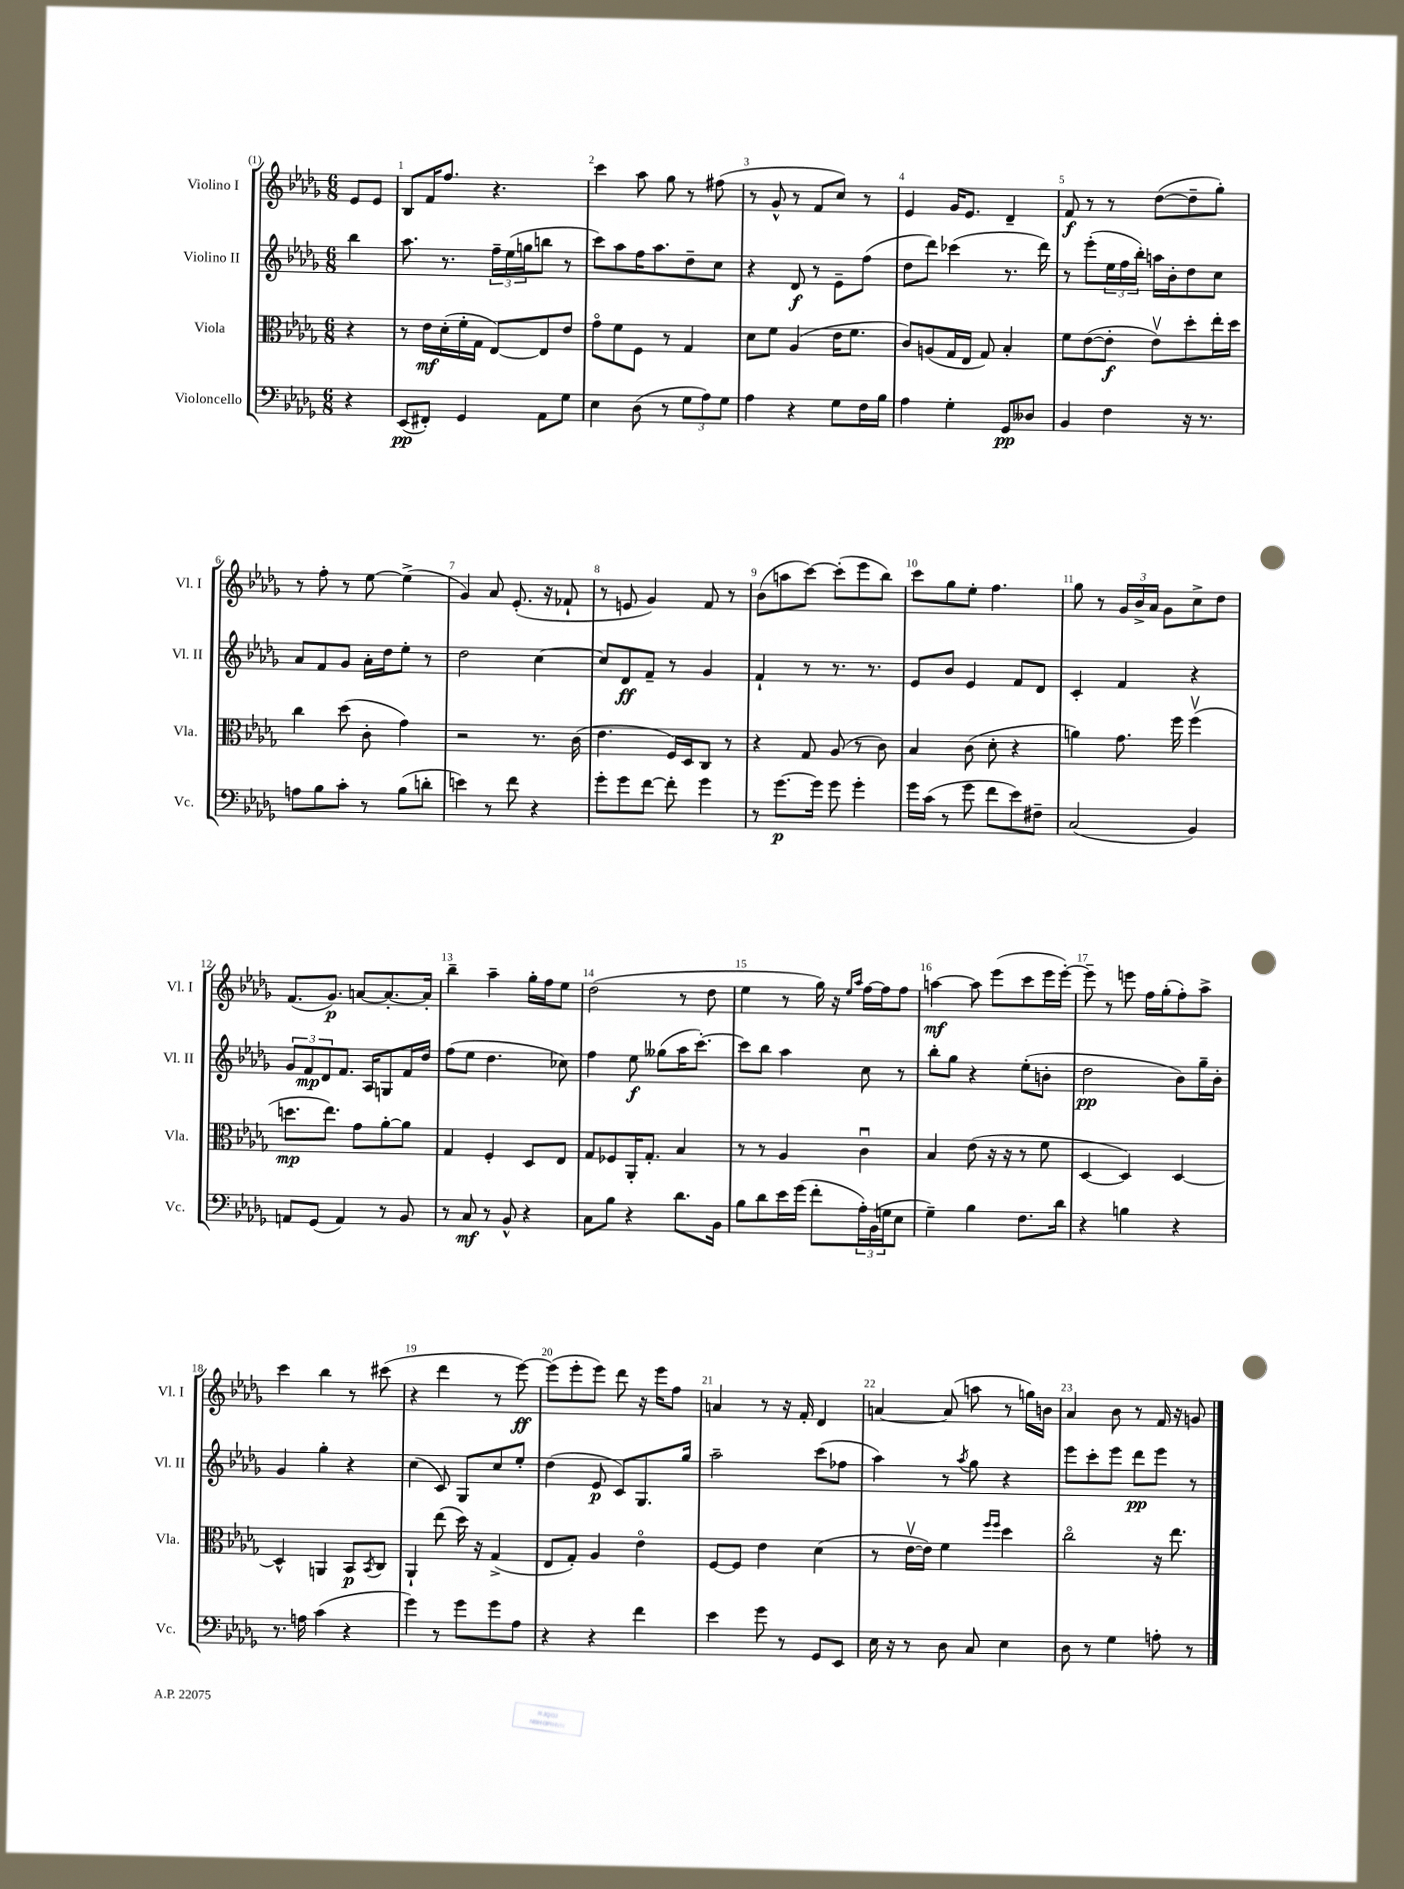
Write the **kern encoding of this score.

**kern	**dynam	**kern	**dynam	**kern	**dynam	**kern	**dynam
*part4	*part4	*part3	*part3	*part2	*part2	*part1	*part1
*staff4	*staff4	*staff3	*staff3	*staff2	*staff2	*staff1	*staff1
*I"Violoncello	*	*I"Viola	*	*I"Violino II	*	*I"Violino I	*
*I'Vc.	*	*I'Vla.	*	*I'Vl. II	*	*I'Vl. I	*
*clefF4	*	*clefC3	*	*clefG2	*	*clefG2	*
*k[b-e-a-d-g-]	*	*k[b-e-a-d-g-]	*	*k[b-e-a-d-g-]	*	*k[b-e-a-d-g-]	*
*M6/8	*	*M6/8	*	*M6/8	*	*M6/8	*
=	=	=	=	=	=	=	=
4r	.	4r	.	4bb-\	.	8e-/L	.
.	.	.	.	.	.	8e-/J	.
=1	=1	=1	=1	=1	=1	=1	=1
(8EE-/L	pp	8r	.	8.aa-\	.	8B-/L	.
8FF#X'/J)	.	16e-\LL	mf	.	.	16f/K	.
.	.	(16d-'\	.	8.r	.	8.ff/J	.
4GG-/	.	16f'\	.	.	.	.	.
.	.	16G-\JJ	.	.	.	.	.
.	.	[8E-/L)	.	24ff~\LL	.	4.r	.
.	.	.	.	(24ee-\	.	.	.
.	.	.	.	24ggn\J	.	.	.
8AA-\L	.	8E-/]	.	8bbn\J	.	.	.
8G-\J	.	8e-/J	.	8r	.	.	.
=2	=2	=2	=2	=2	=2	=2	=2
4E-\	.	8g-\L	.	8ccc\L)	.	4ccc\	.
.	.	8f\	.	8aa-\	.	.	.
(8D-\	.	8F\J	.	16ff\K	.	8aa-\	.
.	.	.	.	8.aa-\	.	.	.
8r	.	8r	.	.	.	8gg-\	.
12G-\L	.	4G-/	.	8dd-~\	.	8r	.
12A-\)	.	.	.	.	.	.	.
.	.	.	.	8cc\J	.	(8ff#X\	.
12G-\J	.	.	.	.	.	.	.
=3	=3	=3	=3	=3	=3	=3	=3
4A-\	.	8d-\L	.	4r	.	8r	.
.	.	8f\J	.	.	.	8g-^^/	.
4r	.	(4A-/	.	8d-/	f	8r	.
.	.	.	.	8r	.	8f/L	.
8G-\L	.	16e-\KL	.	8e-~\L	.	8cc/J)	.
.	.	8.f\J	.	.	.	.	.
16F\L	.	.	.	(8ff\J	.	8r	.
16B-\JJ	.	.	.	.	.	.	.
=4	=4	=4	=4	=4	=4	=4	=4
4A-\	.	8c/L)	.	8dd-\L	.	4e-/	.
.	.	(8An/	.	8ddd-\J)	.	.	.
4G-'\	.	16G-/L	.	(4ccc-X\	.	16g-/KL	.
.	.	16E-/JJ	.	.	.	8.e-/J	.
.	.	8G-/)	.	.	.	.	.
8GG-/L	pp	4B-'/	.	8.r	.	4d-~/	.
8D--X/J	.	.	.	.	.	.	.
.	.	.	.	16ddd-\)	.	.	.
=5	=5	=5	=5	=5	=5	=5	=5
4BB-/	.	8f\L	.	8r	.	8f/	f
.	.	([8e-\	.	(8eee-'\L	.	8r	.
4F\	.	8e-'\J]	f	24ee-\L	.	8r	.
.	.	.	.	24ff\	.	.	.
.	.	.	.	24bb-'\JJ)	.	.	.
.	.	8e-v\L)	.	16aan\LL	.	([8dd-\L	.
.	.	.	.	16b-'\J	.	.	.
16r	.	8dd-'\	.	8dd-\	.	8dd-~\]	.
8.r	.	.	.	.	.	.	.
.	.	16ee-'\L	.	8cc\J	.	8gg-'\J)	.
.	.	16dd-\JJ	.	.	.	.	.
!!LO:LB:g=z
=6	=6	=6	=6	=6	=6	=6	=6
8An\L	.	4cc\	.	8a-/L	.	8r	.
8B-\	.	.	.	8f/	.	8ff'\	.
8c'\J	.	(8dd-\	.	8g-/J	.	8r	.
8r	.	8c'\	.	16a-'\LL	.	[8ee-\	.
.	.	.	.	16dd-\J	.	.	.
(8B-\L	.	4g-\)	.	8ee-'\J	.	(4ee-^\]	.
8dn'\J	.	.	.	8r	.	.	.
=7	=7	=7	=7	=7	=7	=7	=7
4en\)	.	2r	.	2dd-\	.	4g-/)	.
8r	.	.	.	.	.	8a-/	.
8f\	.	.	.	.	.	(8.e-'/	.
4r	.	8.r	.	[4cc\	.	.	.
.	.	.	.	.	.	16r	.
.	.	.	.	.	.	8f-X`/	.
.	.	(16c\	.	.	.	.	.
=8	=8	=8	=8	=8	=8	=8	=8
8g-'\L	.	4.e-\	.	8cc/L]	.	8r	.
8g-\	.	.	.	8d-/	ff	8en/	.
[8f\J	.	.	.	8f~/J	.	4g-/)	.
8f'\]	.	16F/LL)	.	8r	.	.	.
.	.	16D-/J	.	.	.	.	.
4g-\	.	8C/J	.	4g-/	.	8f/	.
.	.	8r	.	.	.	8r	.
=9	=9	=9	=9	=9	=9	=9	=9
8r	.	4r	.	4f`/	.	(8b-\L	.
[8.g-\L	p	.	.	.	.	8aan\	.
.	.	8G-/	.	8r	.	[8ccc\J)	.
16g-\Jk]	.	.	.	.	.	.	.
8g-\	.	(8A-/	.	8.r	.	(8ccc'\L]	.
4g-'\	.	8r	.	.	.	8eee-\	.
.	.	.	.	8.r	.	.	.
.	.	8c\)	.	.	.	8bb-\J)	.
=10	=10	=10	=10	=10	=10	=10	=10
16g-\LL	.	4B-/	.	8e-/L	.	8ccc\L	.
(16c\JJ	.	.	.	.	.	.	.
8r	.	.	.	8b-/J	.	8gg-\	.
8g-\	.	(8c\	.	4e-/	.	8ee-'\J	.
8f\L	.	8d-'\	.	.	.	4.ff\	.
8e-\)	.	4r	.	8f/L	.	.	.
8F#X~\J	.	.	.	8d-/J	.	.	.
=11	=11	=11	=11	=11	=11	=11	=11
(2C/	.	4an\)	.	4c'/	.	8gg-\	.
.	.	.	.	.	.	8r	.
.	.	8.g-\	.	4f/	.	24g-/LL	.
.	.	.	.	.	.	24b-^/	.
.	.	.	.	.	.	24a-/JJ	.
.	.	.	.	.	.	8g-\L	.
.	.	16ff\	.	.	.	.	.
4BB-/)	.	(4ffv\	.	4r	.	8cc^\	.
.	.	.	.	.	.	8dd-\J	.
!!LO:LB:g=z
=12	=12	=12	=12	=12	=12	=12	=12
8AAn/L	.	8.ddn\L	mp	12g-/L	.	(8.f/L	.
.	.	.	.	12f/	mp	.	.
(8GG-/J	.	.	.	.	.	.	.
.	.	.	.	12d-/	.	.	.
.	.	8.ee-\J)	.	.	.	8.g-/J)	p
4AA/)	.	.	.	8.f/J	.	.	.
.	.	8g-\L	.	.	.	[8an/L	.
.	.	.	.	16A-/KL	.	.	.
8r	.	[8a-'\	.	8Gn/	.	8.a'/_	.
8BB-/	.	8a-\J]	.	16f/L	.	.	.
.	.	.	.	16dd-/JJ	.	16a'/Jk]	.
=13	=13	=13	=13	=13	=13	=13	=13
8r	.	4G-/	.	(8ff\L	.	4bb-~\	.
8C/	mf	.	.	8ee-\J	.	.	.
8r	.	4F'/	.	4.dd-\	.	4aa-~\	.
8BB-^^/	.	.	.	.	.	.	.
4r	.	8D-/L	.	.	.	16gg-'\LL	.
.	.	.	.	.	.	16ff\J	.
.	.	8E-/J	.	8cc-X\)	.	8ee-\J	.
=14	=14	=14	=14	=14	=14	=14	=14
8C\L	.	8G-/L	.	4ff\	.	(2dd-\	.
8B-\J	.	8F-X/	.	.	.	.	.
4r	.	16AA-'/K	.	8ee-\	f	.	.
.	.	8.G-'/J	.	.	.	.	.
.	.	.	.	(8gg--X\L	.	.	.
8.d-\L	.	4B-/	.	16aa-\K	.	8r	.
.	.	.	.	[8.ccc'\J)	.	.	.
.	.	.	.	.	.	8dd-\	.
16BB-\Jk	.	.	.	.	.	.	.
=15	=15	=15	=15	=15	=15	=15	=15
8B-\L	.	8r	.	8ccc\L]	.	4ee-\	.
8d-\	.	8r	.	8bb-\J	.	.	.
16e-\L	.	4A-/	.	4aa-\	.	8r	.
(16g-\JJ	.	.	.	.	.	.	.
8f'\L	.	.	.	.	.	16gg-\)	.
.	.	.	.	.	.	16r	.
.	.	.	.	.	.	16qqee-/LL	.
.	.	.	.	.	.	16qqaa-/JJ	.
24A-'\L)	.	4cu\	.	8cc\	.	[16ff\LL	.
(24BB-\	.	.	.	.	.	.	.
.	.	.	.	.	.	16ff\J]	.
24Gn\J	.	.	.	.	.	.	.
8E-\J	.	.	.	8r	.	8ff\J	.
=16	=16	=16	=16	=16	=16	=16	=16
4G-~\)	.	4B-/	.	8bb-'\L	.	[4aan\	mf
.	.	.	.	8gg-\J	.	.	.
4B-\	.	(8e-\	.	4r	.	8aa\]	.
.	.	16r	.	.	.	(8eee-\L	.
.	.	16r	.	.	.	.	.
8.F\L	.	8r	.	(8ee-'\L	.	8ccc\	.
.	.	8f\	.	8bn'\J	.	16eee-\L	.
16d-\Jk	.	.	.	.	.	[16eee-'\JJ)	.
=17	=17	=17	=17	=17	=17	=17	=17
4r	.	[4D-/	.	2dd-\	pp	8eee-~\]	.
.	.	.	.	.	.	8r	.
4Bn\	.	4D-/])	.	.	.	8eeen\	.
.	.	.	.	.	.	16ff\LL	.
.	.	.	.	.	.	(16gg-'\J	.
4r	.	[4D-/	.	8b-\L)	.	8ff'\)	.
.	.	.	.	16gg-~\L	.	8aa-^\J	.
.	.	.	.	16b-'\JJ	.	.	.
!!LO:LB:g=z
=18	=18	=18	=18	=18	=18	=18	=18
8.r	.	4D-^^/]	.	4g-/	.	4ccc\	.
16An\	.	.	.	.	.	.	.
(4c\	.	4AAn/	.	4gg-'\	.	4bb-\	.
4r	.	8BB-/L	p	4r	.	8r	.
.	.	8qBB-/	.	.	.	.	.
.	.	8C/J	.	.	.	(8ccc#X\	.
=19	=19	=19	=19	=19	=19	=19	=19
4g-\)	.	4AA-`/	.	(4cc\	.	4r	.
8r	.	(8ee-\	.	8c/)	.	4ddd-\	.
8g-\L	.	16dd-\)	.	8G-/L	.	.	.
.	.	16r	.	.	.	.	.
8g-\	.	(4G-^/	.	8cc/	.	8r	.
8A-\J	.	.	.	8ee-'/J	.	[8eee-\)	ff
=20	=20	=20	=20	=20	=20	=20	=20
4r	.	8E-/L	.	(4dd-\	.	(8eee-\L]	.
.	.	8G-'/J)	.	.	.	8eee-'\	.
4r	.	4A-/	.	8e-/	p	8eee-\J)	.
.	.	.	.	8c/L)	.	8ddd-\	.
4f\	.	4e-\	.	8.G-/	.	16r	.
.	.	.	.	.	.	16eee-\KL	.
.	.	.	.	.	.	8ff\J	.
.	.	.	.	16gg-/Jk	.	.	.
=21	=21	=21	=21	=21	=21	=21	=21
4e-\	.	[8F/L	.	2aa-~\	.	4an/	.
.	.	8F/J]	.	.	.	.	.
8g-\	.	4e-\	.	.	.	8r	.
8r	.	.	.	.	.	16r	.
.	.	.	.	.	.	16f'/	.
8GG-/L	.	(4d-\	.	(8ccc\L	.	4d-/	.
8EE-/J	.	.	.	8ff-X\J	.	.	.
=22	=22	=22	=22	=22	=22	=22	=22
16E-\	.	8r	.	4aa-\)	.	[4an/	.
16r	.	.	.	.	.	.	.
8r	.	[16e-v\LL	.	.	.	.	.
.	.	16e-\JJ])	.	.	.	.	.
8D-\	.	4f\	.	8r	.	(8a/]	.
.	.	.	.	8qaa-/	.	.	.
8C/	.	.	.	8gg-\	.	8aan\	.
.	.	16qqff/LL	.	.	.	.	.
.	.	16qqff/JJ	.	.	.	.	.
4E-\	.	4dd-\	.	4r	.	8r	.
.	.	.	.	.	.	16ggn\LL)	.
.	.	.	.	.	.	16bn\JJ	.
=23	=23	=23	=23	=23	=23	=23	=23
8D-\	.	2cc\	.	8eee-\L	.	4a-/	.
8r	.	.	.	8ccc'\	.	.	.
4G-\	.	.	.	8eee-\J	.	8b-\	.
.	.	.	.	8ddd-\L	pp	8r	.
8An'\	.	16r	.	8eee-\J	.	16f/	.
.	.	8.ee-\	.	.	.	16r	.
8r	.	.	.	8r	.	8gn/	.
==	==	==	==	==	==	==	==
*-	*-	*-	*-	*-	*-	*-	*-
